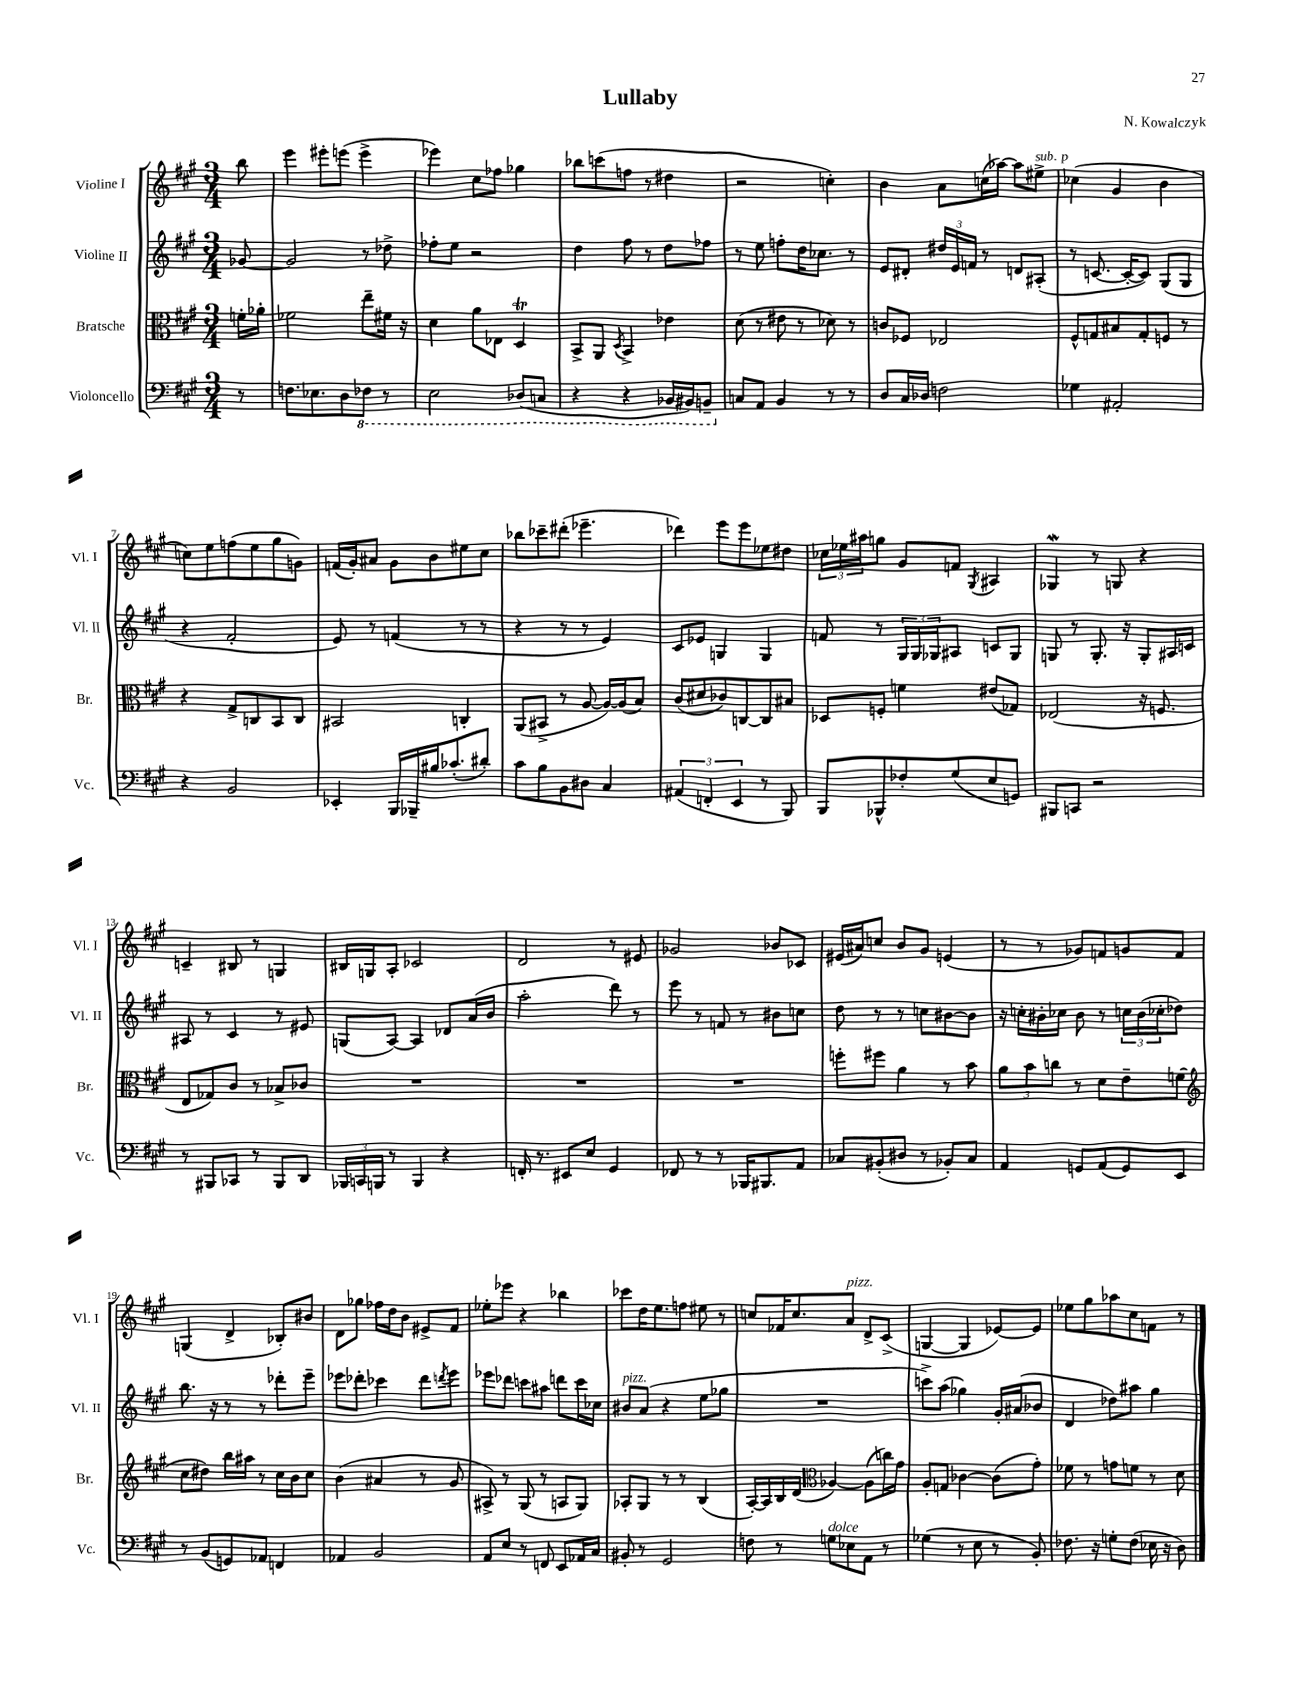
\header { title = "Lullaby" composer = "N. Kowalczyk" }
<<
\new StaffGroup <<
\new Staff = "s0" \with { instrumentName = "Violine I" shortInstrumentName = "Vl. I" } {
    \clef treble \key a \major \numericTimeSignature \time 3/4 \partial 8
    b''8 |
    e'''4 eis'''8-. e'''8( e'''4-> |
    ees'''4) cis''8 fes''8 ges''4 |
    bes''8 c'''8( f''8 r8 dis''4 |
    r2 c''4-.) |
    b'4 a'8 c''16( aes''16~) aes''8 eis''8->^\markup { \italic "sub. p" } |
    ces''4( gis'4 b'4 |
    c''8) e''8 f''8( e''8 gis''8 g'8) |
    f'16( gis'16-.) ais'8 gis'8 b'8 eis''8 cis''8 |
    bes''8 ces'''8-- dis'''8-.( ees'''4.-- |
    des'''4) e'''8 e'''8 ees''8 dis''8 |
    \tuplet 3/2 { ces''16 ees''16 ais''16 } g''8 gis'8 f'8 \acciaccatura { gis8 } ais4 |
    ges4\mordent r8 g8 r4 |
    c'4-- bis8 r8 g4 |
    bis16 g16 a8-. ces'2 |
    d'2 r8 eis'8 |
    ges'2 bes'8 ces'8 |
    eis'16( ais'16) c''8 b'8 gis'8 e'4( |
    r8 r8 ges'8) f'8 g'8 f'8 |
    g4( d'4-> bes8-.) bis'8 |
    d'8 ges''8 fes''16 d''16 b'8 eis'8-> fis'8 |
    ees''8-. ees'''8 r4 bes''4 |
    ces'''8 d''16 e''8. f''8 eis''8 r8 |
    c''8 fes'16 c''8. a'8^\markup { \italic "pizz." } d'8-> cis'8->( |
    g4~ g4 ees'8~) ees'8 |
    ees''8 gis''8 aes''8 cis''8 f'8 r8 \bar "|." |
}
\new Staff = "s1" \with { instrumentName = "Violine II" shortInstrumentName = "Vl. II" } {
    \clef treble \key a \major \numericTimeSignature \time 3/4 \partial 8
    ges'8~ |
    ges'2 r8 des''8-> |
    fes''8-. e''8 r2 |
    d''4 fis''8 r8 d''8 fes''8 |
    r8 e''8 f''8-. d''16 ces''8. r8 |
    e'8 dis'8-. \tuplet 3/2 { dis''16 e'16 f'16 } r8 d'8 ais8-.( |
    r8 c'8.~ c'16~-. c'8) gis8( gis8 |
    r4 fis'2-. |
    e'8) r8 f'4( r8 r8 |
    r4 r8 r8 e'4) |
    cis'8 ees'8 g4 g4 |
    f'8 r8 \tuplet 3/2 { gis16 gis16 ges16 } ais8 c'8 ges8 |
    g8 r8 g8.-. r16 g8-. ais16 c'16 |
    ais8 r8 cis'4 r8 eis'8 |
    g8( a8~) a4 des'8 a'16( b'16 |
    a''2-. d'''8) r8 |
    e'''8 r8 f'8 r8 bis'8 c''8 |
    d''8 r8 r8 c''8 bis'8~ bis'8 |
    r16 c''16-. bis'16-. ces''16 bis'8 r8 \tuplet 3/2 { c''16 bis'16( ces''16-. } des''8) |
    b''8. r16 r8 r8 des'''8-. e'''8-- |
    ees'''8 des'''8-. ces'''4 des'''8 \acciaccatura { d'''8 } ees'''8 |
    ees'''8 des'''8 c'''8 ais''8 d'''8 c'''16 ces''16 |
    bis'8^\markup { \italic "pizz." } a'8( r4 e''8 ges''8 |
    R2. |
    c'''8->) a''8( ges''4) gis'16-. ais'16( bes'8 |
    d'4 des''8) ais''8 gis''4 \bar "|." |
}
\new Staff = "s2" \with { instrumentName = "Bratsche" shortInstrumentName = "Br." } {
    \clef alto \key a \major \numericTimeSignature \time 3/4 \partial 8
    f'16-. aes'16-. |
    fes'2 e''8-- fis'16 r16 |
    d'4 a'8 ees8 d4\trill |
    b,8-> a,8 \acciaccatura { d8 } b,4-> ees'4 |
    d'8( r8 eis'8 r8 des'8) r8 |
    c'8 fes8 ees2 |
    fis8-^ g8 bis8 g8-. f8 r8 |
    r4 gis8-> c8 b,8 c8 |
    bis,2 c4-. |
    a,8( bis,8-> r8 a8~ a16~) a16( b8) |
    cis'8( dis'8 ces'8) c8~ c8 bis8 |
    des8 f8-. f'4 eis'8( ges8) |
    ees2( r16 f8. |
    e8 ges8) cis'8 r8 bes8-> ces'8 |
    R2. |
    R2. |
    R2. |
    f''8-. fis''8 a'4 r8 b'8 |
    \tuplet 3/2 { a'8 b'8 c''8 } r8 d'8 e'8-- f'8( |
    \clef treble cis''8 dis''8) b''16 ais''16 r8 cis''16 b'16 cis''8 |
    b'4( ais'4 r8 gis'8 |
    ais8->) r8 gis8( r8 a8 gis8) |
    aes8-. gis8 r8 r8 b4( |
    a16~-.) a16 b16 d'16( \clef alto aes4~) aes8( c''16) gis'16 |
    a8-. g8 ces'4~ ces'8( gis'8-.) |
    fes'8 r8 g'8 f'8 r8 d'8 \bar "|." |
}
\new Staff = "s3" \with { instrumentName = "Violoncello" shortInstrumentName = "Vc." } {
    \clef bass \key a \major \numericTimeSignature \time 3/4 \partial 8
    r8 |
    f8. ees8. d8 \ottava #-1 fes,8 r8 |
    e,2 des,8( c,8 |
    r4 r4 bes,,16 bis,,16) b,,8-- \ottava #0 |
    c8 a,8 b,4 r8 r8 |
    d8 cis16 des16 f2 |
    ges4 ais,2-. |
    r4 b,2 |
    ees,4-. b,,16 bes,,16-- bis16 ces'8.-.( dis'8-.) |
    cis'8 b8 b,8 dis8 cis4 |
    \tuplet 3/2 { ais,4( f,4-. e,4 } r8 b,,8) |
    b,,8 bes,,8-^ fes8-. gis8( e8 g,8) |
    bis,,8 c,8 r2 |
    r8 bis,,8 ces,8 r8 bis,,8 d,8 |
    \tuplet 3/2 { bes,,16 c,16 b,,16 } r8 b,,4 r4 |
    f,16-. r8. eis,8 e8 gis,4 |
    fes,8 r8 r8 bes,,16 bis,,8. a,8 |
    ces8 bis,8-.( dis8 r8 bes,8-.) ces8 |
    a,4 g,8 a,8( g,8) e,8 |
    r8 b,8( g,8) aes,8 f,4 |
    aes,4 b,2 |
    a,8 e8 r8 f,8 e,8 aes,16 cis16 |
    bis,8-. r8 gis,2 |
    f8 r8 g8^\markup { \italic "dolce" } ees8 a,8 r8 |
    ges4( r8 e8 r8 b,8-.) |
    fes8. r16 g8-. fes8( ees16 r16 d8) \bar "|." |
}
>>
>>
